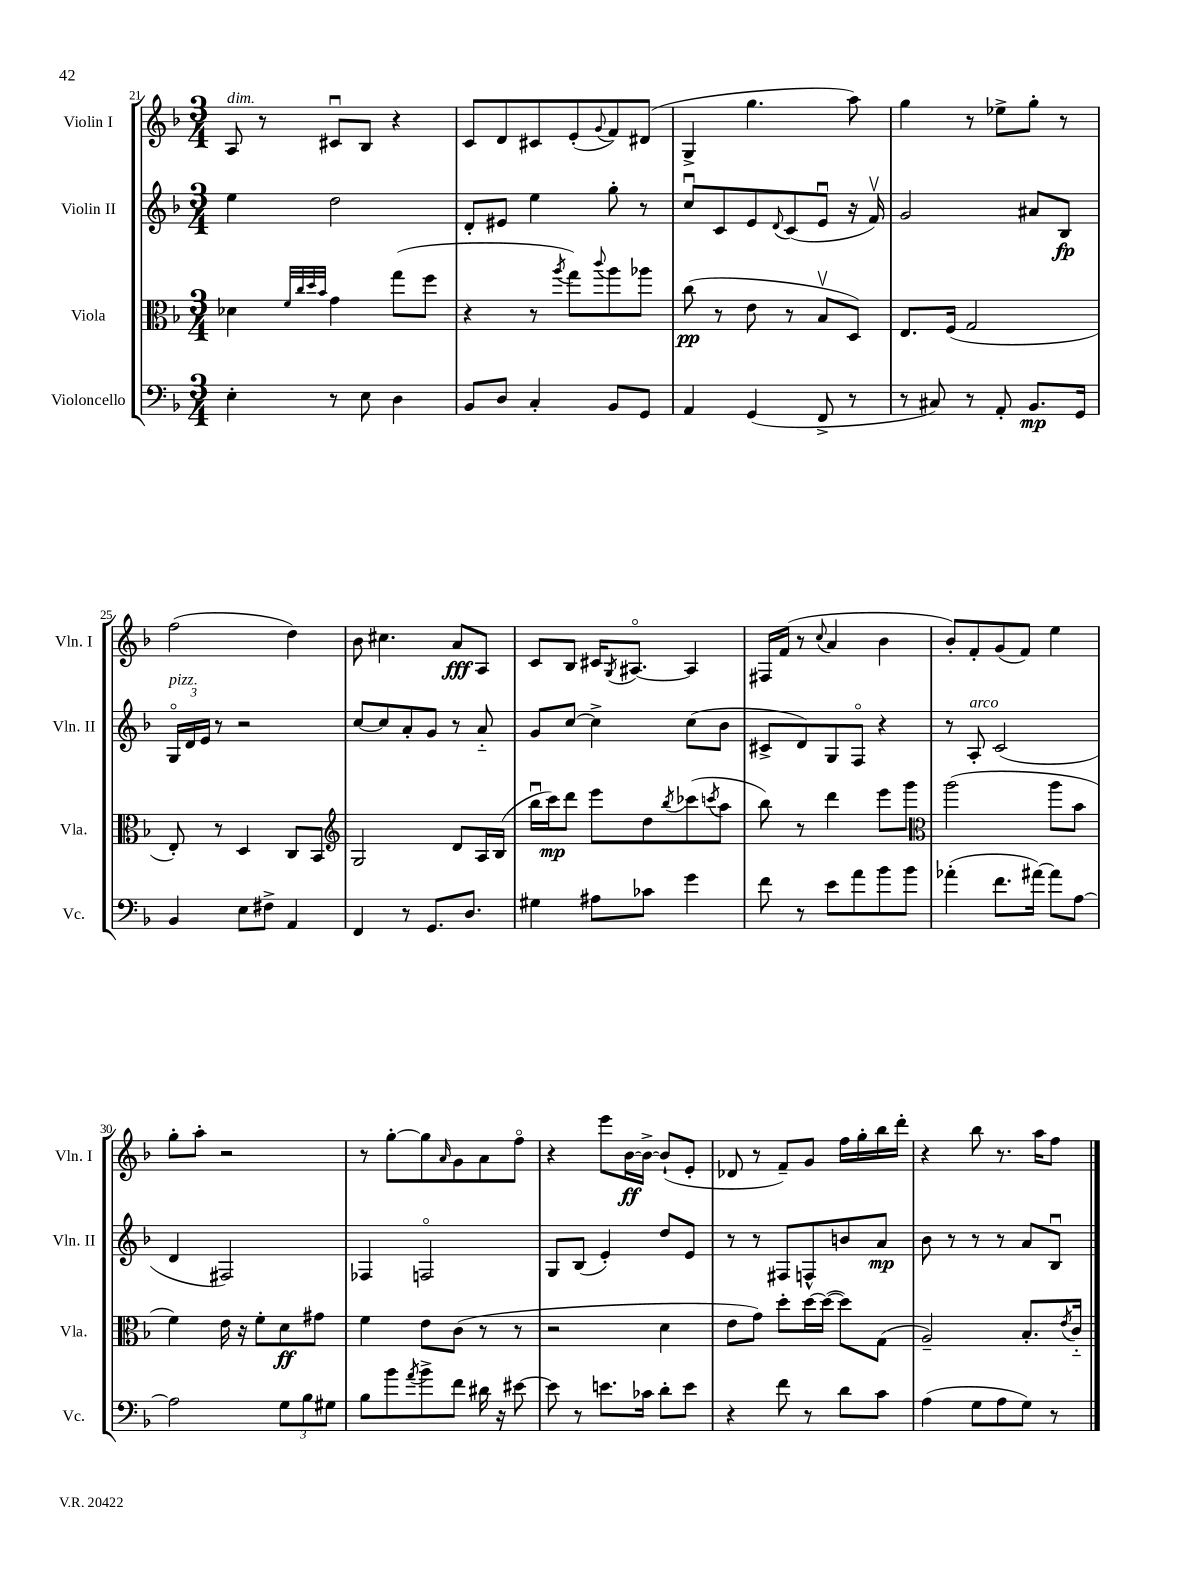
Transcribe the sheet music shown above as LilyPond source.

<<
\new StaffGroup <<
\new Staff = "s0" \with { instrumentName = "Violin I" shortInstrumentName = "Vln. I" } {
    \clef treble \key f \major \numericTimeSignature \time 3/4
    a8^\markup { \italic "dim." } r8 cis'8\downbow bes8 r4 |
    c'8 d'8 cis'8 e'8-.( \appoggiatura { g'8 } f'8) dis'8( |
    g4-> g''4. a''8) |
    g''4 r8 ees''8-> g''8-. r8 |
    f''2( d''4) |
    bes'8 cis''4. a'8\fff a8 |
    c'8 bes8 cis'16 \acciaccatura { g8 } ais8.~\flageolet ais4 |
    fis16 f'16( r8 \appoggiatura { c''8 } a'4 bes'4 |
    bes'8-.) f'8-. g'8( f'8) e''4 |
    g''8-. a''8-. r2 |
    r8 g''8~-. g''8 \grace { a'16 } g'8 a'8 f''8\flageolet |
    r4 e'''8 bes'16~\ff bes'16~-> bes'8-!( e'8-. |
    des'8 r8 f'8--) g'8 f''16 g''16-. bes''16 d'''16-. |
    r4 bes''8 r8. a''16 f''8 \bar "|." |
}
\new Staff = "s1" \with { instrumentName = "Violin II" shortInstrumentName = "Vln. II" } {
    \clef treble \key f \major \numericTimeSignature \time 3/4
    e''4 d''2 |
    d'8-. eis'8 e''4 g''8-. r8 |
    c''8\downbow c'8 e'8 \appoggiatura { d'8 } c'8( e'8\downbow r16 f'16\upbow) |
    g'2 ais'8 bes8\fp |
    \tuplet 3/2 { g16\flageolet^\markup { \italic "pizz." } d'16 e'16 } r8 r2 |
    c''8~ c''8 a'8-. g'8 r8 a'8-_ |
    g'8 c''8~ c''4-> c''8( bes'8 |
    cis'8-> d'8) g8 f8\flageolet r4 |
    r8 a8-.^\markup { \italic "arco" } c'2( |
    d'4 fis2) |
    fes4 f2\flageolet |
    g8 bes8( e'4-.) d''8 e'8 |
    r8 r8 fis8 f8-^ b'8 a'8\mp |
    bes'8 r8 r8 r8 a'8 bes8\downbow \bar "|." |
}
\new Staff = "s2" \with { instrumentName = "Viola" shortInstrumentName = "Vla." } {
    \clef alto \key f \major \numericTimeSignature \time 3/4
    des'4 \grace { f'32 c''32 d''32 bes'32 } g'4 g''8( f''8 |
    r4 r8 \acciaccatura { a''8 } g''8) \appoggiatura { c'''8 } a''8 aes''8 |
    c''8\pp( r8 e'8 r8 bes8\upbow d8) |
    e8. f16( g2 |
    e8-.) r8 d4 c8 bes,8 |
    \clef treble g2 d'8 a16 bes16( |
    bes''16\downbow c'''16\mp) d'''8 e'''8 d''8 \acciaccatura { bes''8 } ces'''8( \acciaccatura { c'''8 } a''8 |
    bes''8) r8 d'''4 e'''8 g'''8 |
    \clef alto a''2( a''8 bes'8 |
    f'4) e'16 r16 f'8-. d'8\ff gis'8 |
    f'4 e'8 c'8( r8 r8 |
    r2 d'4 |
    e'8 g'8) d''8-. d''16~ d''16~( d''8) g8( |
    a2--) bes8.-. \acciaccatura { e'8 } c'16-_ \bar "|." |
}
\new Staff = "s3" \with { instrumentName = "Violoncello" shortInstrumentName = "Vc." } {
    \clef bass \key f \major \numericTimeSignature \time 3/4
    e4-. r8 e8 d4 |
    bes,8 d8 c4-. bes,8 g,8 |
    a,4 g,4( f,8-> r8 |
    r8 cis8) r8 a,8-. bes,8.\mp g,16 |
    bes,4 e8 fis8-> a,4 |
    f,4 r8 g,8. d8. |
    gis4 ais8 ces'8 g'4 |
    f'8 r8 e'8 a'8 bes'8 bes'8 |
    aes'4-.( f'8. ais'16~) ais'8 a8~ |
    a2 \tuplet 3/2 { g8 bes8 gis8 } |
    bes8 bes'8 \acciaccatura { a'8 } bes'8-> f'8 dis'16 r16 eis'8~ |
    eis'8 r8 e'8. ces'16 d'8-. e'8 |
    r4 f'8 r8 d'8 c'8 |
    a4( g8 a8 g8) r8 \bar "|." |
}
>>
>>
\layout { \context { \Score currentBarNumber = #21 } }
